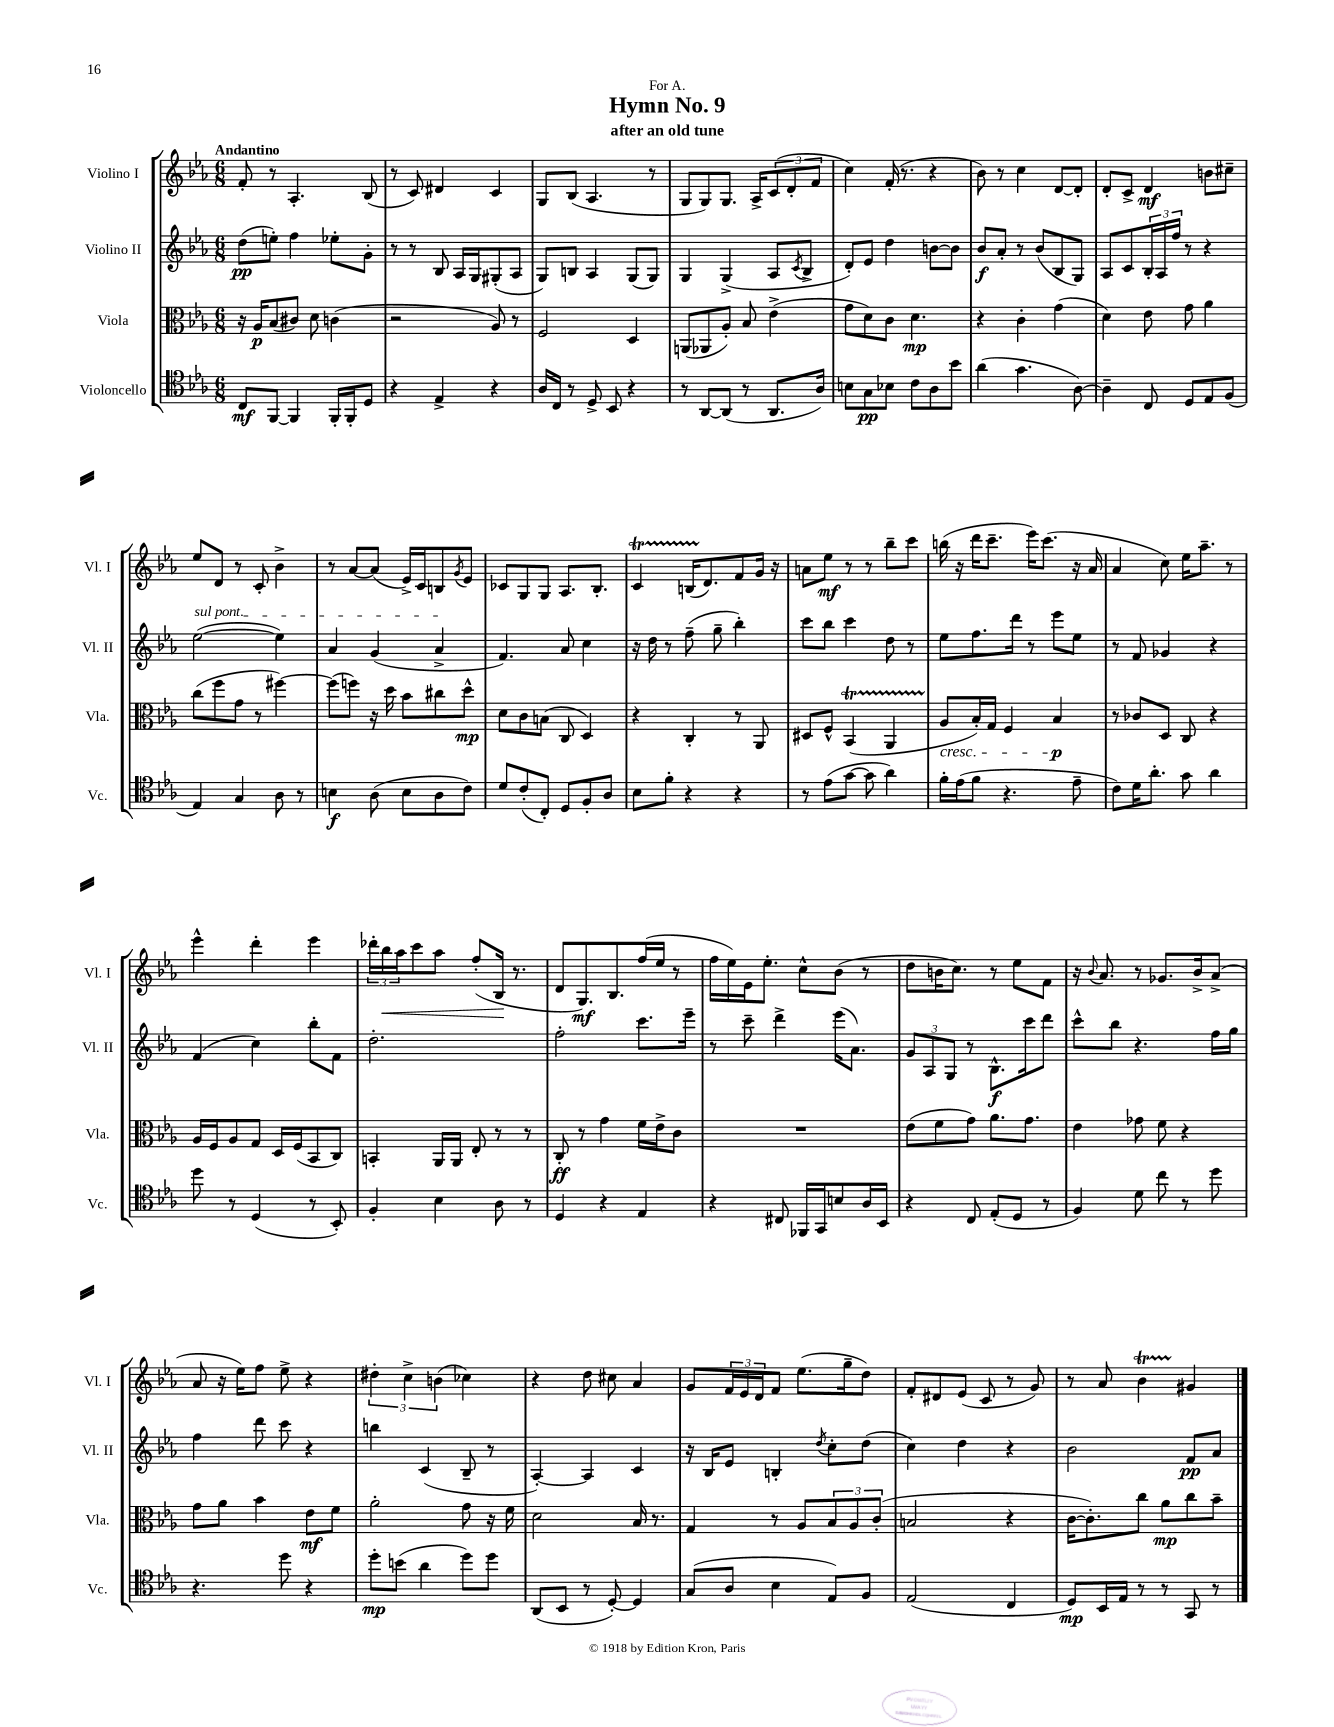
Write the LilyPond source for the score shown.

\header { title = "Hymn No. 9" subtitle = "after an old tune" dedication = "For A." }
<<
\new StaffGroup <<
\new Staff = "s0" \with { instrumentName = "Violino I" shortInstrumentName = "Vl. I" } {
    \clef treble \key ees \major \numericTimeSignature \time 6/8 \tempo "Andantino"
    f'8-. r8 aes4.-. bes8( |
    r8 c'8) dis'4 c'4 |
    g8 bes8( aes4. r8 |
    g8 g8) g8. aes16-> \tuplet 3/2 { c'8( d'8-. f'8 } |
    c''4) f'16-.( r8. r4 |
    bes'8) r8 c''4 d'8~ d'8-. |
    d'8-. c'8-> d'4\mf b'8 cis''8-- |
    ees''8 d'8 r8 c'8-. bes'4-> |
    r8 aes'8~ aes'8( ees'16->) c'16 b8 \acciaccatura { g'8 } ees'8 |
    ces'8 g8 g8 aes8. bes8.-. |
    c'4\startTrillSpan b16( d'8.\stopTrillSpan) f'8 g'16 r16 |
    a'8 ees''8\mf r8 r8 bes''8-- c'''8 |
    b''16( r16 d'''16 c'''8.-- ees'''16) c'''8.( r16 aes'16 |
    aes'4 c''8) ees''16 aes''8.-- r8 |
    ees'''4-^ d'''4-. ees'''4 |
    \tuplet 3/2 { des'''16-. bes''16\< aes''16 } c'''8 aes''8 f''8-.( bes16\! r8. |
    d'8 g8.\mf) bes8. f''16( ees''16 r8 |
    f''16 ees''16) ees'16 ees''8.-. c''8-^ bes'8( r8 |
    d''8 b'16 c''8.) r8 ees''8 f'8 |
    r16 \appoggiatura { bes'8 } aes'8. r8 ges'8. bes'16-> aes'8->( |
    aes'8 r16 ees''16) f''8 ees''8-> r4 |
    \tuplet 3/2 { dis''4-. c''4-> b'4( } ces''4) |
    r4 d''8 cis''8 aes'4 |
    g'8 \tuplet 3/2 { f'16 ees'16 d'16 } f'8 ees''8.( g''16-- d''8) |
    f'8-. dis'8 ees'8( c'8 r8 g'8) |
    r8 aes'8 bes'4\startTrillSpan gis'4\stopTrillSpan \bar "|." |
}
\new Staff = "s1" \with { instrumentName = "Violino II" shortInstrumentName = "Vl. II" } {
    \clef treble \key ees \major \numericTimeSignature \time 6/8
    d''8\pp( e''8-.) f''4 ees''8-. g'8-. |
    r8 r8 bes8 aes16 g16 gis8-.( aes8 |
    g8) b8 aes4 g8( g8) |
    g4 g4->( aes8 \acciaccatura { c'8 } bes8-> |
    d'8-.) ees'8 d''4 b'8~ b'8 |
    bes'8\f aes'8-. r8 bes'8( bes8 g8) |
    aes8 c'8 \tuplet 3/2 { bes16-. aes16 f''16 } r8 r4 |
    \once \override TextSpanner.bound-details.left.text = \markup { \italic "sul pont." } ees''2~\startTextSpan( ees''4) |
    aes'4 g'4( aes'4->\stopTextSpan |
    f'4.) aes'8 c''4 |
    r16 d''16 r8 f''8--( g''8-- bes''4-.) |
    c'''8 bes''8 c'''4 d''8 r8 |
    ees''8 f''8. d'''16 r8 ees'''8 ees''8 |
    r8 f'8 ges'4 r4 |
    f'4( c''4) bes''8-. f'8 |
    d''2.-. |
    f''2-. c'''8. ees'''16-- |
    r8 c'''8-- d'''4-> ees'''16( aes'8.) |
    \tuplet 3/2 { g'8 aes8 g8 } r8 bes8.-^\f c'''16 d'''8 |
    c'''8-^ bes''8 r4. f''16 g''16 |
    f''4 d'''8 c'''8 r4 |
    b''4 c'4( bes8-- r8 |
    aes4~-.) aes4 c'4 |
    r16 bes16 ees'8 b4-. \acciaccatura { d''8 } c''8-. d''8( |
    c''4) d''4 r4 |
    bes'2 f'8\pp aes'8 \bar "|." |
}
\new Staff = "s2" \with { instrumentName = "Viola" shortInstrumentName = "Vla." } {
    \clef alto \key ees \major \numericTimeSignature \time 6/8
    r16 aes16\p bes8( cis'8) d'8 c'4( |
    r2 aes8) r8 |
    f2 d4 |
    a,8( aes,8 aes8-.) bes8 ees'4->( |
    g'8 d'8) c'8 d'4.\mp |
    r4 c'4-. g'4( |
    d'4) ees'8 g'8 aes'4 |
    c''8( f''8 g'8 r8 fis''4~) |
    fis''8( f''8) r16 d''16 bes'8 cis''8 d''8-^\mp |
    d'8 c'8 b8( c8 d4) |
    r4 c4-. r8 aes,8 |
    dis8 f8-^ bes,4\startTrillSpan( aes,4 |
    aes8\stopTrillSpan\cresc bes16-.) g16 f4 bes4\p\! |
    r8 ces'8 d8 c8 r4 |
    aes16 f16 aes8 g8 d16 f16( bes,8 c8) |
    b,4-. aes,16 aes,16 ees8-. r8 r8 |
    c8-.\ff r8 g'4 f'16 ees'16-> c'8 |
    R2. |
    ees'8( f'8 g'8) aes'8. g'8. |
    ees'4 ges'8 f'8 r4 |
    g'8 aes'8 bes'4 ees'8\mf f'8 |
    aes'2-. g'8 r16 f'16 |
    d'2 bes16 r8. |
    g4 r8 aes8 \tuplet 3/2 { bes8 aes8 c'8-.( } |
    b2 r4 |
    c'16~ c'8.-.) c''8 aes'8\mp c''8 bes'8-- \bar "|." |
}
\new Staff = "s3" \with { instrumentName = "Violoncello" shortInstrumentName = "Vc." } {
    \clef tenor \key ees \major \numericTimeSignature \time 6/8
    c8\mf f,8~ f,4 f,16-. f,16-. d8 |
    r4 ees4-> r4 |
    aes16 c16 r8 d8-> bes,8 r4 |
    r8 aes,8~ aes,8( r8 aes,8. aes16) |
    b8 g8\pp bes8 c'8 aes8 bes'8 |
    aes'4( g'4. aes8~) |
    aes4-- c8 d8 ees8 f8( |
    ees4) g4 aes8 r8 |
    b4\f aes8( b8 aes8 c'8) |
    d'8 c'8-.( c8-.) d8 f8-. aes8 |
    bes8 f'8-. r4 r4 |
    r8 ees'8( g'8~ g'8 aes'4) |
    f'16-. ees'16( f'8 r4. ees'8-- |
    c'8) d'16 aes'8.-. g'8 aes'4 |
    d''8 r8 d4( r8 bes,8-.) |
    f4-. bes4 aes8 r8 |
    d4 r4 ees4 |
    r4 cis8 fes,16 g,16 b8 aes16 bes,16 |
    r4 c8 ees8-.( d8 r8 |
    f4) d'8 c''8 r8 d''8 |
    r4. d''8 r4 |
    d''8-.\mp b'8( aes'4 d''8) d''8 |
    aes,8( bes,8 r8 d8~-.) d4 |
    g8( aes8 bes4 ees8) f8 |
    ees2( c4 |
    d8\mp) bes,16 ees16 r8 r8 g,8 r8 \bar "|." |
}
>>
>>
\layout { \context { \Score \remove "Bar_number_engraver" } }
